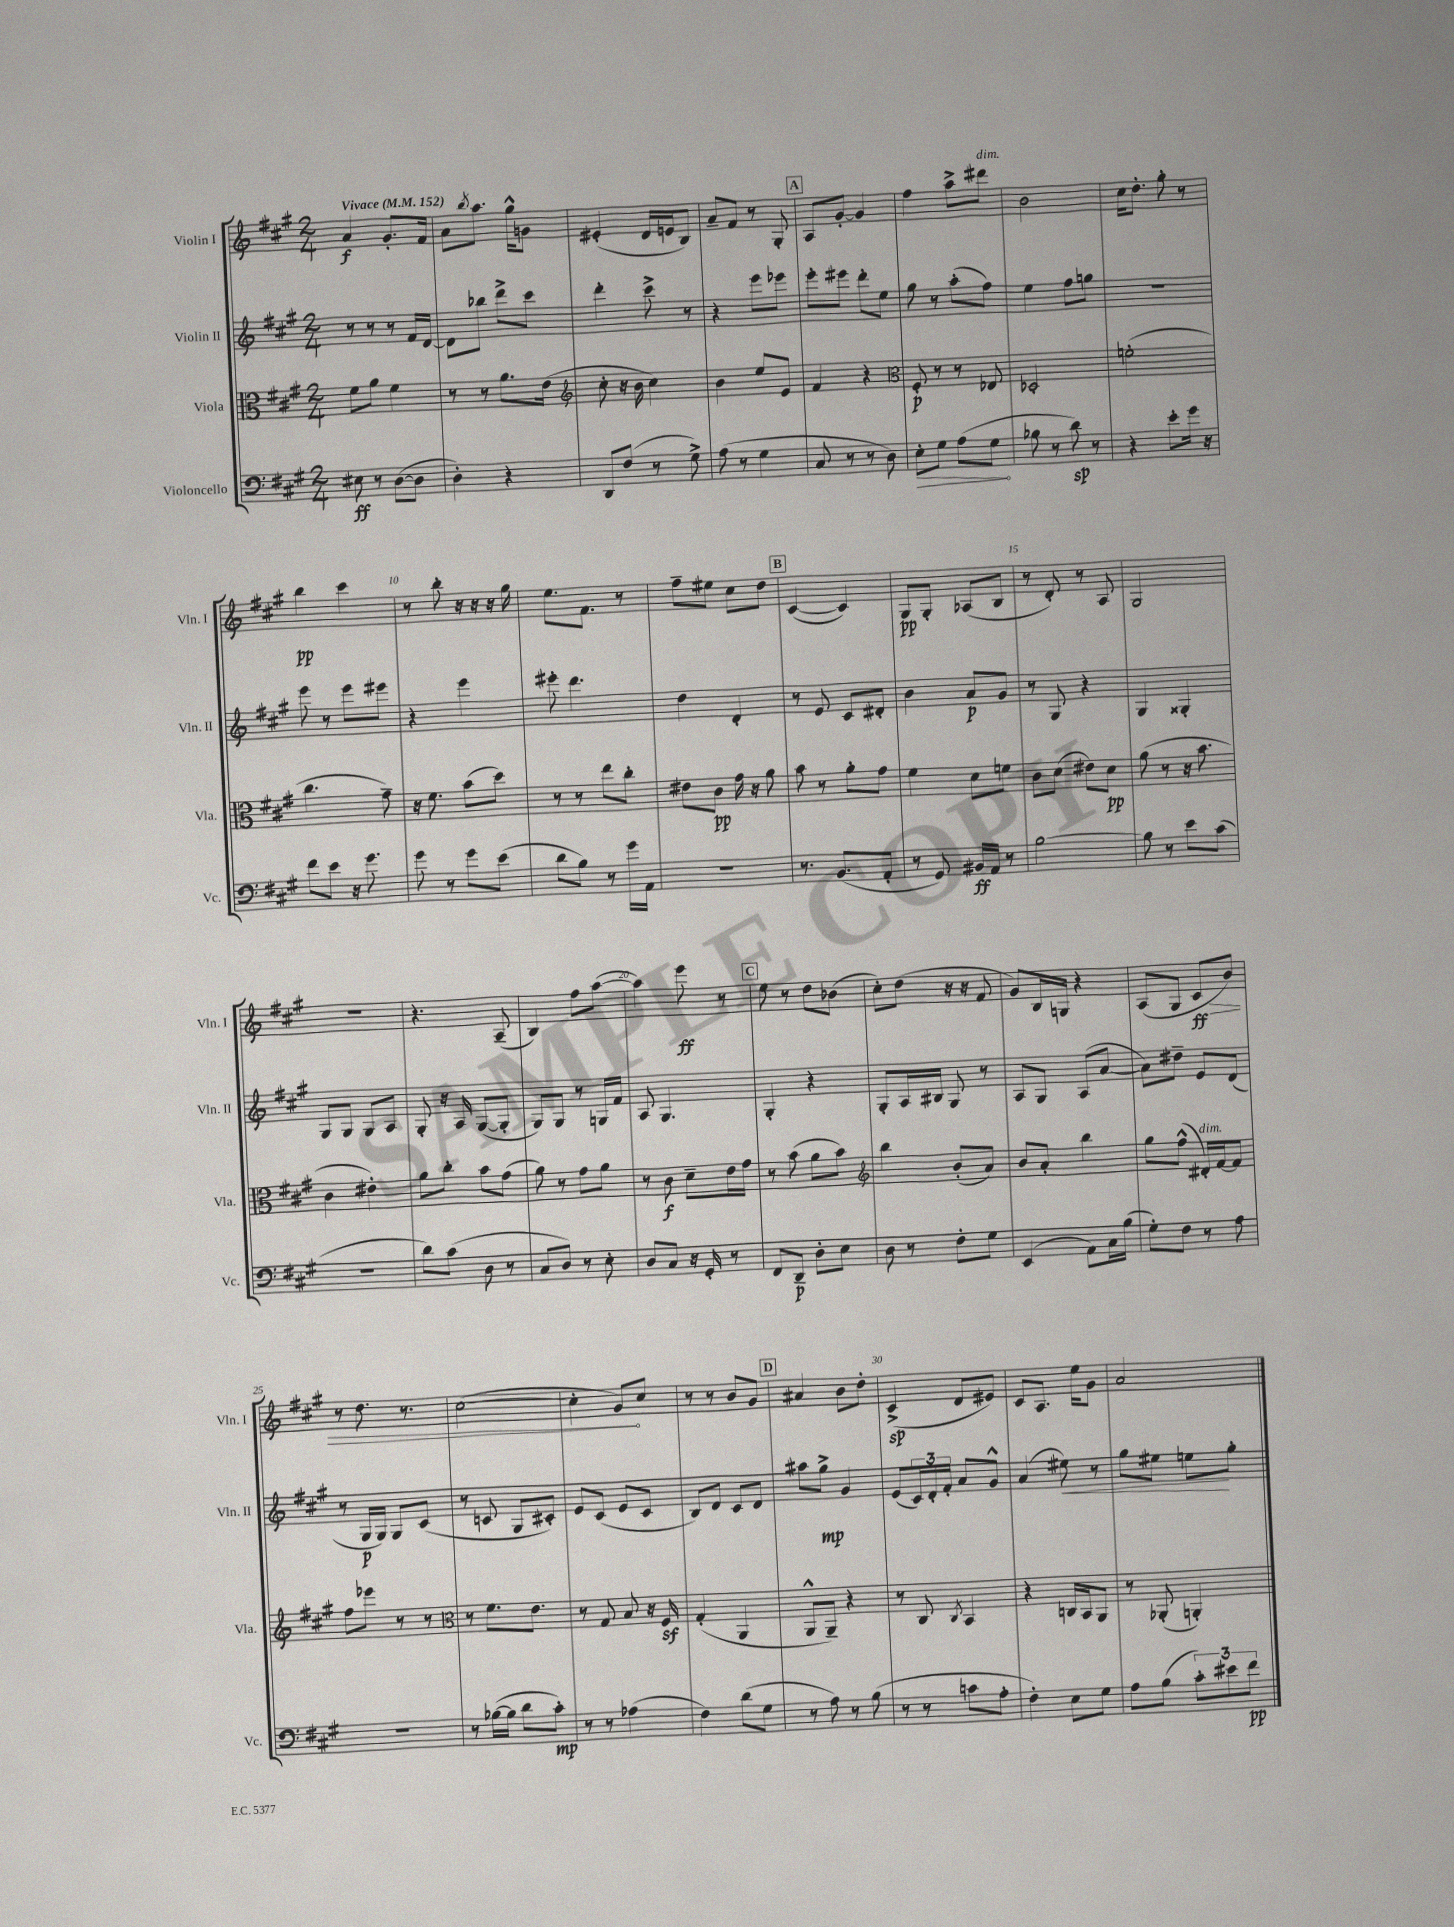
<<
\new StaffGroup <<
\new Staff = "s0" \with { instrumentName = "Violin I" shortInstrumentName = "Vln. I" } {
    \clef treble \key a \major \numericTimeSignature \time 2/4 \tempo "Vivace" 4 = 152
    a'4\f gis'8.-. fis'16 |
    a'8 \acciaccatura { b''8 } a''8. gis''16-^ g'8 |
    eis'4-.( d'16 e'16 b8) |
    a'8-- fis'8 r8 gis8-. |
    \mark \markup { \box "A" } a8 gis'8~-. gis'4 |
    fis''4 a''8-> dis'''8^\markup { \italic "dim." } |
    b'2 |
    cis''16 d''8.-. gis''8-. r8 |
    b''4\pp cis'''4 |
    r8 b''8-. r16 r16 r16 gis''16 |
    e''8. fis'8. r8 |
    fis''8-- eis''8 cis''8 d''8 |
    \mark \markup { \box "B" } cis'4~( cis'4) |
    gis8\pp gis8-. aes8( b8 |
    r8 d'8-.) r8 a8 |
    gis2 |
    R2 |
    r4. a8--( |
    b4) fis''8 a''8~( |
    a''4) e'''8\ff r8 |
    \mark \markup { \box "C" } e''8 r8 d''8 bes'8( |
    cis''8-.) d''8( r16 r16 fis'8 |
    gis'8) b16 g16 r4 |
    a8( gis8 \once \override Hairpin.circled-tip = ##t cis'8\ff\> b'8) |
    r8 d''8. r8. |
    cis''2~( |
    cis''4-. gis'8\!) cis''8 |
    r8 r8 b'8 gis'8 |
    \mark \markup { \box "D" } ais'4 b'8 d''8-. |
    cis'4->\sp( d'8 eis'8) |
    cis'8 a8. e''16 gis'8 |
    a'2 \bar "|." |
}
\new Staff = "s1" \with { instrumentName = "Violin II" shortInstrumentName = "Vln. II" } {
    \clef treble \key a \major \numericTimeSignature \time 2/4
    r8 r8 r8 fis'16 d'16~ |
    d'8 bes''8 d'''8-> cis'''8 |
    d'''4-. cis'''8-> r8 |
    r4 e'''8 ees'''8 |
    \mark \markup { \box "A" } e'''8-. eis'''8 d'''8-. e''8 |
    gis''8 r8 a''8-.( fis''8) |
    e''4 fis''8 g''8 |
    r2 |
    e'''8 r8 e'''8 eis'''8 |
    r4 e'''4 |
    eis'''8-. d'''4. |
    d''4 d'4-. |
    \mark \markup { \box "B" } r8 e'8 cis'8 dis'8-. |
    b'4 a'8\p gis'8 |
    r8 gis8 r4 |
    gis4 gisis4-. |
    gis8 gis8 gis8 a8 |
    gis8-. r16 a16 gis8~( gis8-. |
    gis8) gis8 r8 g16 fis'16 |
    a8 gis4. |
    \mark \markup { \box "C" } gis4-. r4 |
    gis8-. a16 bis16 gis8 r8 |
    a8 gis8 a8( a'8~ |
    a'8) dis''8-- e'8 d'8( |
    r8 gis16\p gis16) gis8 cis'8( |
    r8 c'8 gis8 cis'8-.) |
    e'8 cis'8( e'8 cis'8 |
    b8) d'8 cis'8 d'8 |
    \mark \markup { \box "D" } ais''8 gis''8->\mp gis'4 |
    e'8( \tuplet 3/2 { cis'16) d'16-. fis'16-. } a'8 gis'8-^ |
    a'4( eis''8\<) r8 |
    gis''8 eis''8 e''8\! gis''8-. \bar "|." |
}
\new Staff = "s2" \with { instrumentName = "Viola" shortInstrumentName = "Vla." } {
    \clef alto \key a \major \numericTimeSignature \time 2/4
    fis'8 a'8 fis'4 |
    r8 r8 a'8. e'16( |
    \clef treble cis''8-. r16 b'16 cis''4) |
    b'4 e''8 e'8 |
    \mark \markup { \box "A" } fis'4 r4 |
    \clef alto fis8-.\p r8 r8 ees8 |
    des2-. |
    f'2-.( |
    cis''4. gis'8--) |
    r16 fis'8. b'8( d''8) |
    r8 r8 e''8 cis''8-. |
    eis'8 cis'8\pp gis'16 r16 a'8 |
    \mark \markup { \box "B" } b'8 r8 a'8-. gis'8 |
    fis'4 d'8 f'8 |
    cis'8 d'8( eis'8) d'8\pp |
    a'8( r8 r16 b'8. |
    cis'4 eis'4-.) |
    a'8 cis''8-. b'8 gis'8( |
    a'8) r8 gis'8 a'8 |
    r8 cis'8\f d'8-- e'16 gis'16 |
    \mark \markup { \box "C" } r8 b'8( a'8 b'8) |
    \clef treble b''4 b'8-.( a'8) |
    b'8 a'8-. b''4 |
    gis''8 fis''8-^( dis'16-.^\markup { \italic "dim." }) fis'16~ fis'8 |
    fis''8 ees'''8 r8 r8 |
    \clef alto r8 fis'8. e'8. |
    r8 gis8 b8 r16 fis16\sf |
    gis4-.( a,4 |
    \mark \markup { \box "D" } a,8-^ a,8--) r4 |
    r8 cis8 \acciaccatura { cis8 } b,4 |
    r4 c16 b,16 a,8 |
    r8 aes,8-.( a,4-.) \bar "|." |
}
\new Staff = "s3" \with { instrumentName = "Violoncello" shortInstrumentName = "Vc." } {
    \clef bass \key a \major \numericTimeSignature \time 2/4
    eis8\ff r8 d8~( d8 |
    d4-.) r4 |
    d,8 fis8( r8 gis8->) |
    a8( r8 gis4 |
    \mark \markup { \box "A" } cis8 r8 r8 d8) |
    \once \override Hairpin.circled-tip = ##t e8-.\> gis8 a8( gis8\! |
    bes8 r8 d'8\sp) r8 |
    r4 e'8-. gis'16 r16 |
    fis'8 e'8 r16 gis'8. |
    gis'8 r8 gis'8 e'8( |
    d'8 b8) r8 gis'16 a,16 |
    R2 |
    \mark \markup { \box "B" } r8. b,8.( a,8-. |
    r8 gis,8) bis,16\ff a,16 r8 |
    b2~ |
    b8 r8 e'8 cis'8( |
    r2 |
    d'8) cis'8( d8 r8 |
    cis8 d8) r8 e8-. |
    d8 cis8 r16 gis,16-. r8 |
    \mark \markup { \box "C" } fis,8 d,8--\p d8-. e8 |
    d8 r8 fis8-. gis8 |
    e,4( a,8) cis16 b16( |
    gis8-.) fis8 r8 a8 |
    R2 |
    r8 bes16~( bes16 d'8 cis'8-.\mp) |
    r8 r8 aes4( |
    fis4) d'8( gis8 |
    \mark \markup { \box "D" } r8 a8) r8 b8( |
    r8 r8 c'8 a8-. |
    fis4-.) e8 gis8 |
    a8 b8( \tuplet 3/2 { cis'8-.) eis'8 fis'8\pp } \bar "|." |
}
>>
>>
\layout { \context { \Score \override BarNumber.break-visibility = ##(#f #t #t) barNumberVisibility = #(every-nth-bar-number-visible 5) } }
